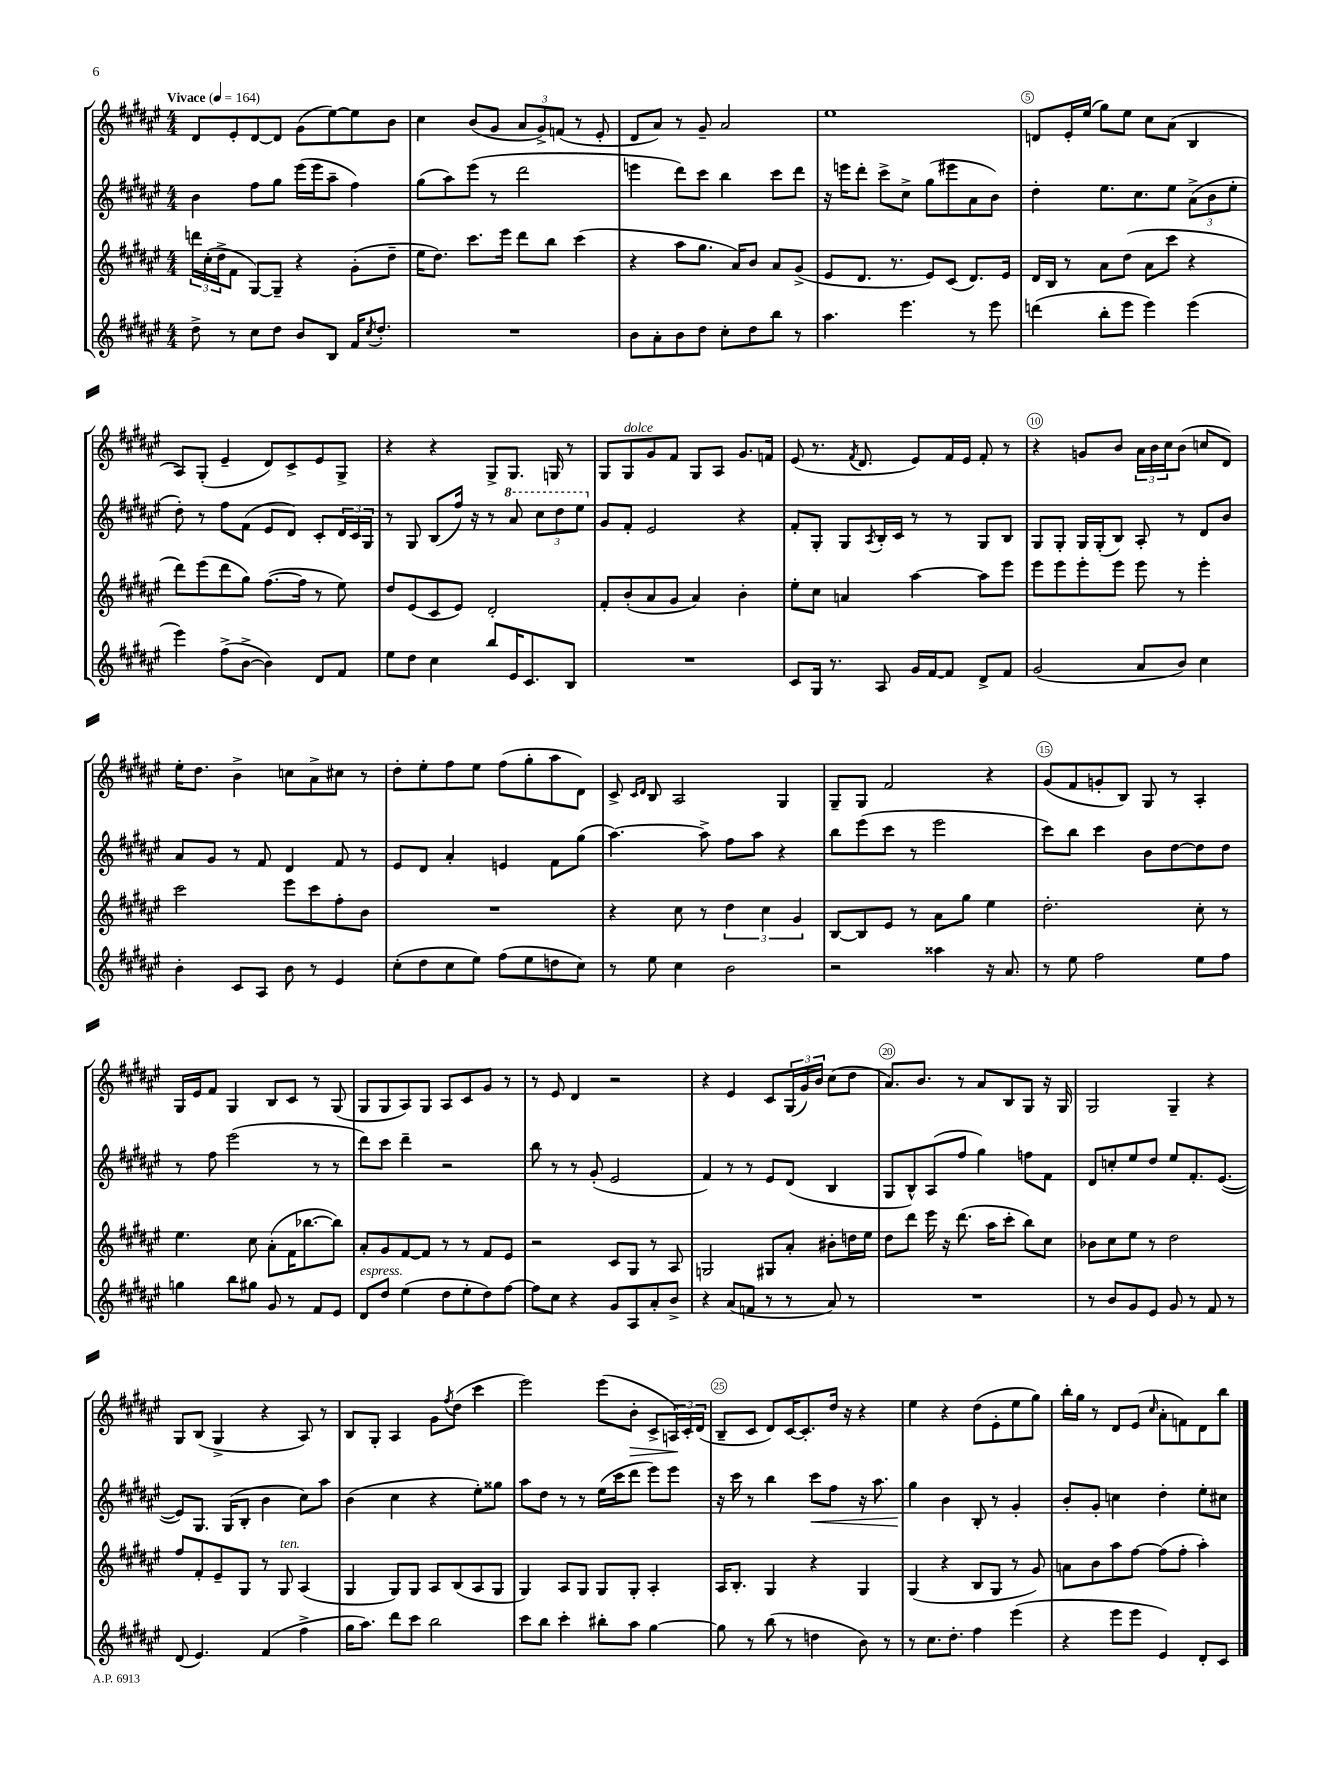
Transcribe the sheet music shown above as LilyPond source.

<<
\new StaffGroup <<
\new Staff = "s0" {
    \clef treble \key fis \major \numericTimeSignature \time 4/4 \tempo "Vivace" 4 = 164
    dis'8 eis'8-. dis'8~ dis'8 gis'8( eis''8~) eis''8 b'8 |
    cis''4 b'8( gis'8 \tuplet 3/2 { ais'8 gis'8->) f'8( } r8 eis'8-. |
    dis'8 ais'8) r8 gis'8-- ais'2 |
    eis''1 |
    d'8 eis'16-. eis''16( gis''8) eis''8 cis''8 ais'8( b4 |
    ais8) gis8-.( eis'4-- dis'8) cis'8-> eis'8 gis8-> |
    r4 r4 gis8-> gis8. g16 r8 |
    gis8 gis8^\markup { \italic "dolce" } gis'8 fis'8 gis8 ais8 gis'8. f'16 |
    eis'8( r8. \acciaccatura { fis'8 } dis'8. eis'8) fis'16 eis'16 fis'8-. r8 |
    r4 g'8 b'8 \tuplet 3/2 { ais'16 b'16 cis''16 } b'8( c''8 dis'8) |
    eis''16-. dis''8. b'4-> c''8 ais'8-> cis''8 r8 |
    dis''8-. eis''8-. fis''8 eis''8 fis''8( gis''8-. ais''8 dis'8) |
    cis'8-> \grace { cis'16 dis'16 } b8 ais2 gis4 |
    gis8-- gis8 fis'2 r4 |
    gis'8( fis'8 g'8-. b8) gis8 r8 ais4-. |
    gis16 eis'16 fis'8 gis4 b8 cis'8 r8 gis8( |
    gis8 gis8 ais8) gis8 ais8 cis'8 gis'8 r8 |
    r8 eis'8 dis'4 r2 |
    r4 eis'4 cis'8 \tuplet 3/2 { gis16( gis'16) b'16 } cis''8( dis''8 |
    ais'8.) b'8. r8 ais'8 b8 gis8 r16 gis16 |
    gis2 gis4-- r4 |
    gis8 b8( gis4-> r4 ais8) r8 |
    b8 gis8-. ais4 gis'8 \acciaccatura { fis''8 } dis''8( cis'''4 |
    eis'''2) eis'''8( b'8-.\> cis'8-> \tuplet 3/2 { a16\!) cis'16-. dis'16( } |
    b8-- cis'8 dis'8) cis'16~ cis'8.-. dis''16 r16 r4 |
    eis''4 r4 dis''8( eis'8-. eis''8 gis''8) |
    b''16-. gis''16 r8 dis'8 eis'8( \grace { cis''16 } ais'8-. f'8) dis'8 b''8 \bar "|." |
}
\new Staff = "s1" {
    \clef treble \key fis \major \numericTimeSignature \time 4/4
    b'4 fis''8 gis''8 eis'''16( eis'''16 ais''8-- fis''4) |
    gis''8( ais''8) eis'''8( r8 dis'''2 |
    e'''4 dis'''8) cis'''8 b''4 cis'''8 dis'''8 |
    r16 e'''16 dis'''8-. cis'''8-> cis''8-> gis''8( eis'''8 ais'8 b'8) |
    dis''4-. eis''8. cis''8. eis''8 \tuplet 3/2 { ais'8->( b'8 eis''8-. } |
    dis''8-.) r8 fis''8 fis'8( eis'8 dis'8) cis'8-. \tuplet 3/2 { dis'16 cis'16 gis16 } |
    r8 gis8 b8( fis''16) r16 r8 \ottava #1 ais''8 \tuplet 3/2 { cis'''8 dis'''8 eis'''8 \ottava #0 } |
    gis'8 fis'8-. eis'2 r4 |
    fis'8-. gis8-. gis8 \acciaccatura { ais8 } b16-. cis'16 r8 r8 gis8 b8 |
    gis8 gis8-. gis16 gis16-.( b8) ais8-. r8 dis'8 b'8 |
    ais'8 gis'8 r8 fis'8 dis'4 fis'8 r8 |
    eis'8 dis'8 ais'4-. e'4 fis'8 gis''8( |
    ais''4.~) ais''8-> fis''8 ais''8 r4 |
    b''8 eis'''8( cis'''8 r8 eis'''2 |
    cis'''8) b''8 cis'''4 b'8 dis''8~ dis''8 dis''8 |
    r8 fis''8 eis'''2( r8 r8 |
    dis'''8) cis'''8 dis'''4-- r2 |
    b''8 r8 r8 gis'8-.( eis'2 |
    fis'4) r8 r8 eis'8 dis'8( b4 |
    gis8 b8-^) ais8( fis''8 gis''4) f''8 fis'8 |
    dis'8 c''8-. eis''8 dis''8 eis''8 fis'8.-. eis'8.~( |
    eis'8) gis8. gis16( b8-. b'4 cis''8) ais''8 |
    b'4( cis''4 r4 eis''8-.) gisis''8 |
    ais''8 dis''8 r8 r8 eis''16( cis'''16 dis'''8 eis'''8) eis'''8 |
    r16 cis'''16 r8 b''4 cis'''8\< fis''8 r16 ais''8. |
    gis''4\! b'4 b8-. r8 gis'4-. |
    b'8-. gis'8-. c''4 dis''4-. eis''8-. cis''8 \bar "|." |
}
\new Staff = "s2" {
    \clef treble \key fis \major \numericTimeSignature \time 4/4
    \tuplet 3/2 { d'''16 cis''16-.( dis''16-> } fis'8 gis8~) gis8-- r4 gis'8-.( dis''8-- |
    eis''16 dis''8.) cis'''8. eis'''16 dis'''8 b''8 cis'''4( |
    r4 ais''8 gis''8. ais'16) b'8 ais'8 gis'8->( |
    eis'8 dis'8. r8. eis'8) cis'8( dis'8.) eis'16 |
    dis'16 b16 r8 ais'8 dis''8( ais'8 cis'''8 r4 |
    dis'''8) eis'''8( dis'''8 gis''8) fis''8.~( fis''16 r8 eis''8) |
    dis''8 eis'8( cis'8 eis'8) dis'2-. |
    fis'8-. b'8-.( ais'8 gis'8 ais'4) b'4-. |
    eis''8-. cis''8 a'4 ais''4~ ais''8 eis'''8 |
    eis'''8 eis'''8 eis'''8-. eis'''8 eis'''8 r8 eis'''4-. |
    cis'''2 eis'''8 cis'''8 fis''8-. b'8 |
    R1 |
    r4 cis''8 r8 \tuplet 3/2 { dis''4 cis''4 gis'4 } |
    b8~ b8 eis'8 r8 ais'8 gis''8 eis''4 |
    dis''2.-. cis''8-. r8 |
    eis''4. cis''8 ais'8-.( fis'16 bes''8.~ bes''8) |
    ais'8-. gis'8 fis'8~ fis'8 r8 r8 fis'8 eis'8 |
    r2 cis'8 gis8 r8 ais8 |
    g2 gis8 ais'8-. bis'8-. d''16 eis''16 |
    dis''8 dis'''8 eis'''16 r16 dis'''8.( ais''16 cis'''8-. b''8) cis''8 |
    bes'8 cis''8 eis''8 r8 dis''2 |
    fis''8 fis'8-. eis'8-- gis8 r8 gis8^\markup { \italic "ten." } ais4( |
    gis4 gis8) gis8 ais8 b8( ais8 gis8 |
    gis4) ais8 gis8 gis8 gis8-. ais4-. |
    ais16 b8.-. gis4 r4 gis4 |
    gis4( r4 b8 gis8 r8 gis'8) |
    a'8 b'8 ais''8 fis''8~ fis''8( fis''8-. ais''4-.) \bar "|." |
}
\new Staff = "s3" {
    \clef treble \key fis \major \numericTimeSignature \time 4/4
    dis''8-> r8 cis''8 dis''8 b'8 b8 fis'16 \acciaccatura { cis''8 } dis''8.-. |
    R1 |
    b'8 ais'8-. b'8 dis''8 cis''8-. dis''8 b''8 r8 |
    ais''4. eis'''4. r8 eis'''8 |
    d'''4( b''8-. eis'''8 eis'''4) eis'''4( |
    eis'''4) fis''8->( b'8~-> b'4) dis'8 fis'8 |
    eis''8 dis''8 cis''4 b''8 eis'16 cis'8. b8 |
    R1 |
    cis'8 gis16 r8. ais8 gis'16 fis'16~ fis'8 dis'8-> fis'8 |
    gis'2( ais'8 b'8) cis''4 |
    b'4-. cis'8 ais8 b'8 r8 eis'4 |
    cis''8-.( dis''8 cis''8 eis''8) fis''8( eis''8 d''8 cis''8) |
    r8 eis''8 cis''4 b'2 |
    r2 aisis''4 r16 ais'8. |
    r8 eis''8 fis''2 eis''8 fis''8 |
    g''4 b''8 gis''8 gis'8 r8 fis'8 eis'8 |
    dis'8^\markup { \italic "espress." } dis''8 eis''4( dis''8 eis''8-. dis''8) fis''8~ |
    fis''8 cis''8 r4 gis'8 ais8 ais'8-. b'8-> |
    r4 ais'8( f'8 r8 r8 ais'8) r8 |
    R1 |
    r8 b'8 gis'8 eis'8 gis'8 r8 fis'8 r8 |
    dis'8( eis'4.) fis'4( fis''4-> |
    gis''16 ais''8.) dis'''8 cis'''8 b''2 |
    cis'''8 b''8 cis'''4-. bis''8-. ais''8 gis''4~ |
    gis''8 r8 b''8( r8 d''4 b'8) r8 |
    r8 cis''8. dis''8.-. fis''4 eis'''4( |
    r4 eis'''8 eis'''8 eis'4) dis'8-. cis'8 \bar "|." |
}
>>
>>
\layout { \context { \Score \override BarNumber.break-visibility = ##(#f #t #t) barNumberVisibility = #(every-nth-bar-number-visible 5) \override BarNumber.stencil = #(make-stencil-circler 0.1 0.3 ly:text-interface::print) } }
